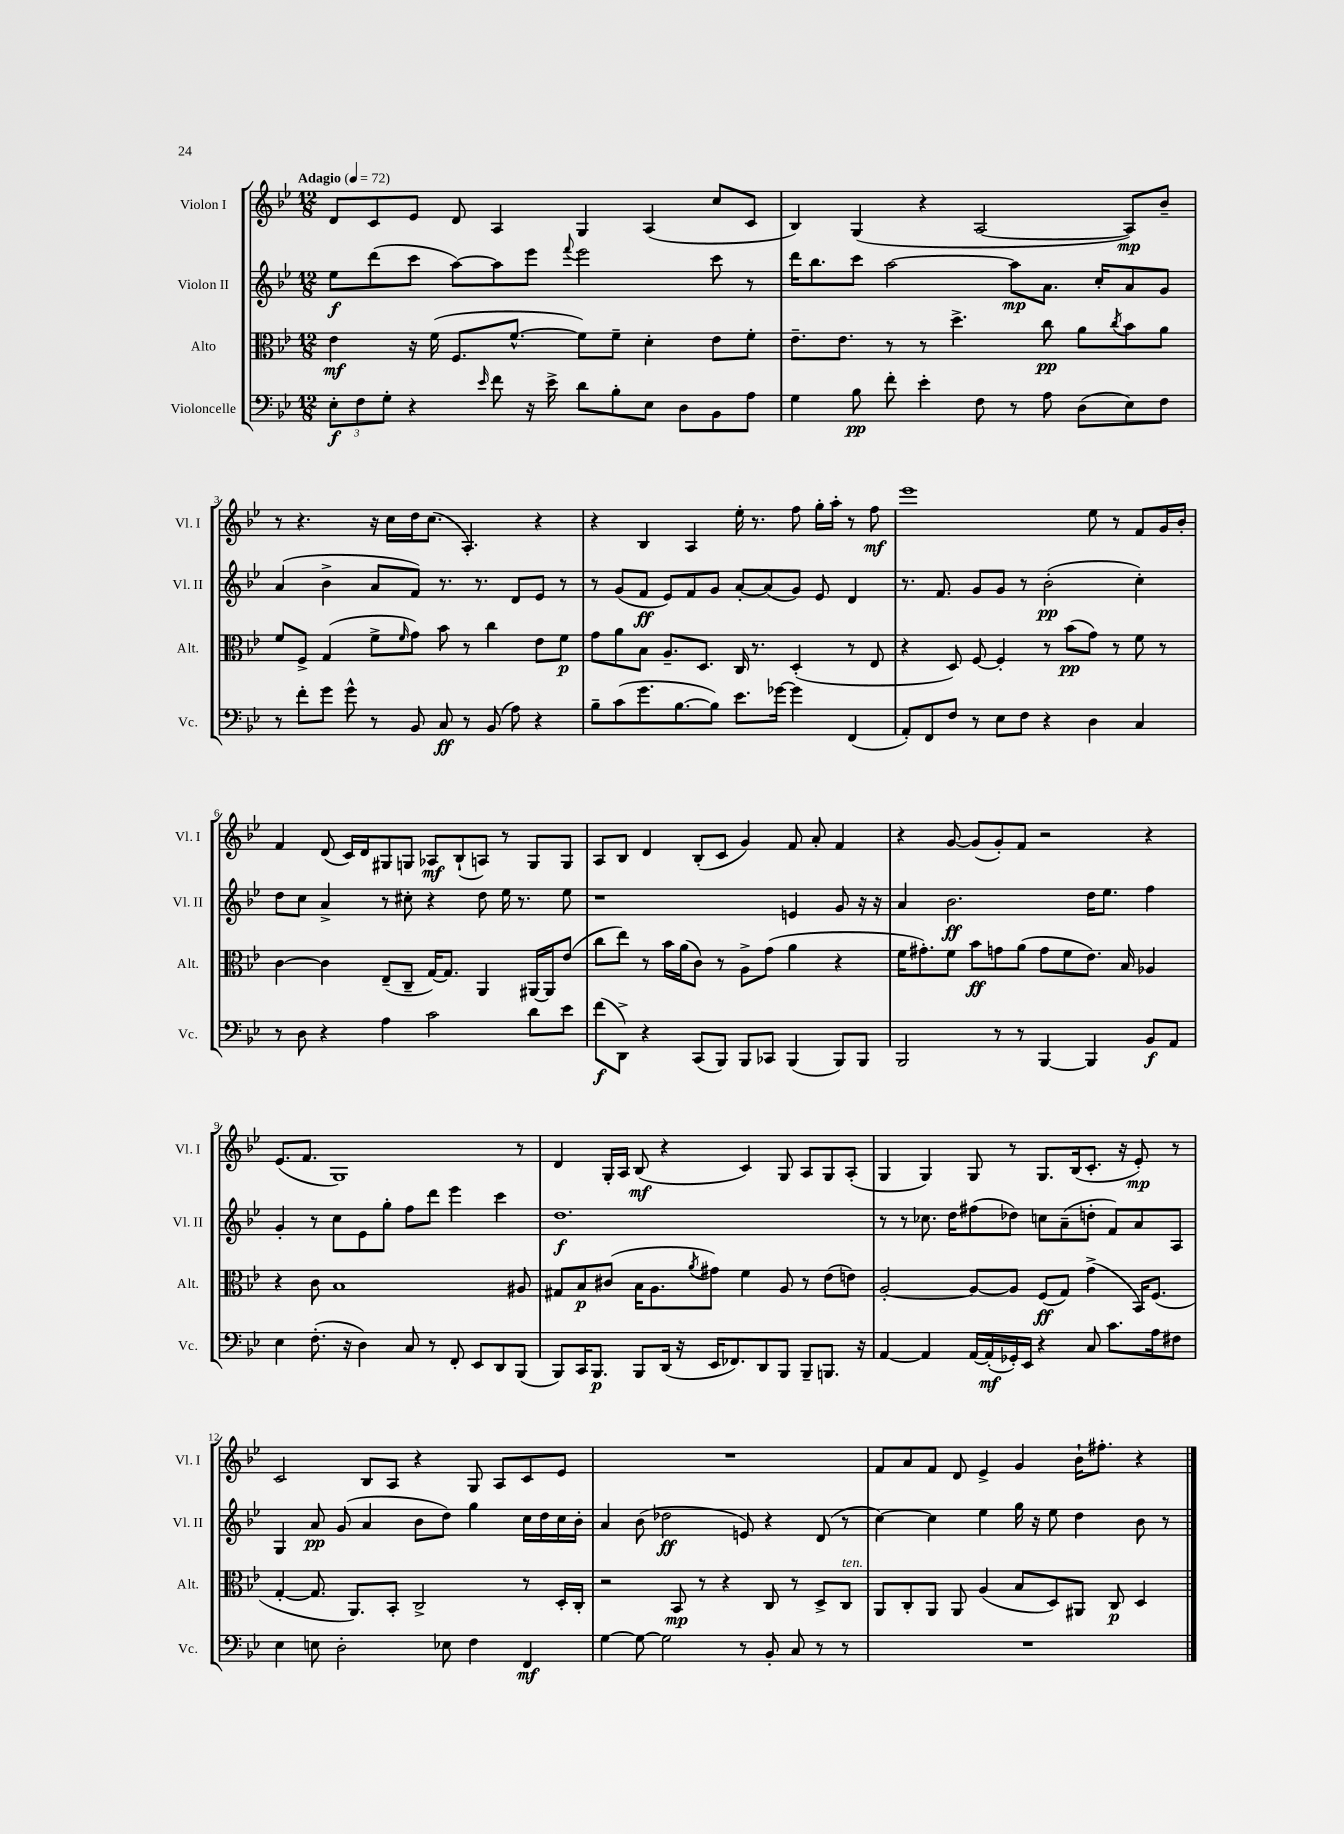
<<
\new StaffGroup <<
\new Staff = "s0" \with { instrumentName = "Violon I" shortInstrumentName = "Vl. I" } {
    \clef treble \key bes \major \numericTimeSignature \time 12/8 \tempo "Adagio" 4 = 72
    d'8 c'8 ees'8 d'8 a4 g4 a4( c''8 c'8 |
    bes4) g4( r4 a2~ a8\mp) bes'8-- |
    r8 r4. r16 c''16 d''16 c''8.( a4.-.) r4 |
    r4 bes4 a4 ees''16-. r8. f''8 g''16-. a''16-. r8 f''8\mf |
    ees'''1 ees''8 r8 f'8 g'16 bes'16-. |
    f'4 d'8( c'16) d'16 gis8 g8 aes8\mf bes8-!( a8) r8 g8 g8 |
    a8 bes8 d'4 bes8-.( c'8 g'4) f'8 a'8-. f'4 |
    r4 g'8~ g'8( g'8-.) f'8 r2 r4 |
    ees'8.( f'8. g1) r8 |
    d'4 g16-. a16 bes8\mf( r4 c'4) g8 a8 g8 a8-.( |
    g4 g4) g8 r8 g8. bes16( c'8.-. r16 ees'8-.\mp) r8 |
    c'2 bes8 a8 r4 g8 a8 c'8 ees'8 |
    R1. |
    f'8 a'8 f'8 d'8 ees'4-> g'4 bes'16-! fis''8.-. r4 \bar "|." |
}
\new Staff = "s1" \with { instrumentName = "Violon II" shortInstrumentName = "Vl. II" } {
    \clef treble \key bes \major \numericTimeSignature \time 12/8
    ees''8\f d'''8( c'''8 a''8~) a''8 ees'''8 \appoggiatura { f'''8 } ees'''2 c'''8 r8 |
    d'''16 bes''8. c'''8 a''2~ a''8\mp a'8. c''16-. a'8 g'8 |
    a'4( bes'4-> a'8 f'8) r8. r8. d'8 ees'8 r8 |
    r8 g'8( f'8\ff ees'8) f'8 g'8 a'8~-. a'8( g'8) ees'8 d'4 |
    r8. f'8. g'8 g'8 r8 bes'2-.\pp( c''4-.) |
    d''8 c''8 a'4-> r8 cis''8-. r4 d''8 ees''16 r8. ees''8 |
    r1 e'4 g'8 r16 r16 |
    a'4 bes'2.\ff d''16 ees''8. f''4 |
    g'4-. r8 c''8 ees'8 g''8-. f''8 d'''8 ees'''4 c'''4 |
    d''1.\f |
    r8 r8 ces''8. d''16 fis''8( des''8) c''8 a'8--( d''8-. f'8) a'8 a8 |
    g4 a'8\pp g'8( a'4 bes'8 d''8) g''4 c''16 d''16 c''16 bes'16-. |
    a'4 bes'8( des''2\ff e'8) r4 d'8( r8 |
    c''4~) c''4 ees''4 g''16 r16 ees''8 d''4 bes'8 r8 \bar "|." |
}
\new Staff = "s2" \with { instrumentName = "Alto" shortInstrumentName = "Alt." } {
    \clef alto \key bes \major \numericTimeSignature \time 12/8
    ees'4\mf r16 f'16( f8. f'8.~-^ f'8) f'8-- d'4-. ees'8 f'8-. |
    ees'8.-- ees'8. r8 r8 d''4.-> c''8\pp a'8 \acciaccatura { c''8 } bes'8 a'8 |
    f'8 f8-> g4( f'8-> \grace { f'16 } g'8) bes'8 r8 c''4 ees'8 f'8\p |
    g'8 a'8 bes8 a8.-- d8. c16 r8. d4-.( r8 ees8 |
    r4 d8) f8~ f4-. r8 bes'8\pp( g'8) r8 f'8 r8 |
    c'4~ c'4 ees8--( c8-- g16~) g8. a,4 ais,16~ ais,16 ees'8( |
    c''8 ees''8) r8 bes'16 a'16( c'8) r8 a8-> g'8( a'4 r4 |
    f'16 gis'8.-.) f'8 bes'8\ff g'8 a'8( g'8 f'8 ees'8.) bes16 aes4 |
    r4 c'8 bes1 ais8 |
    gis8 bes8\p cis'8( bes16 a8. \acciaccatura { a'8 } gis'8) f'4 a8 r8 ees'8( e'8) |
    a2~-. a8~ a8 f8\ff( g8) g'4->( bes,16) f8.( |
    g4~-. g8. a,8.) bes,8-. c2-> r8 d16-. c16-. |
    r2 bes,8\mp r8 r4 c8 r8 d8-> c8^\markup { \italic "ten." } |
    a,8 c8-. a,8 a,8 a4( bes8 d8) ais,8 c8\p d4 \bar "|." |
}
\new Staff = "s3" \with { instrumentName = "Violoncelle" shortInstrumentName = "Vc." } {
    \clef bass \key bes \major \numericTimeSignature \time 12/8
    \tuplet 3/2 { ees8-.\f f8 g8-. } r4 \grace { ees'16 } f'8 r16 ees'16-> d'8 bes8-. ees8 d8 bes,8 a8 |
    g4 bes8\pp f'8-. ees'4-. f8 r8 a8 d8( ees8) f8 |
    r8 f'8-. g'8 g'8-^ r8 bes,8 c8\ff r8 bes,8( a8) r4 |
    bes8-- c'8( g'8. bes8.~ bes8) ees'8. ges'16~ ges'4 f,4( |
    a,8-.) f,8 f8 r8 ees8 f8 r4 d4 c4 |
    r8 d8 r4 a4 c'2 d'8 ees'8 |
    f'8\f( d,8->) r4 c,8( bes,,8) bes,,8 ces,8 bes,,4( bes,,8) bes,,8 |
    bes,,2 r8 r8 bes,,4~ bes,,4 bes,8\f a,8 |
    ees4 f8.-.( r16 d4) c8 r8 f,8-. ees,8 d,8 bes,,8( |
    bes,,8) c,16 bes,,8.\p bes,,8 d,16( r16 ees,16 fes,8.) d,8 bes,,8 bes,,8-- b,,8. r16 |
    a,4~ a,4 a,16~ a,16-.\mf( ges,16-.) ees,16 r4 c8 c'8. a16 fis8 |
    ees4 e8 d2-. ees8 f4 f,4\mf |
    g4~ g8~ g2 r8 bes,8-. c8 r8 r8 |
    R1. \bar "|." |
}
>>
>>
